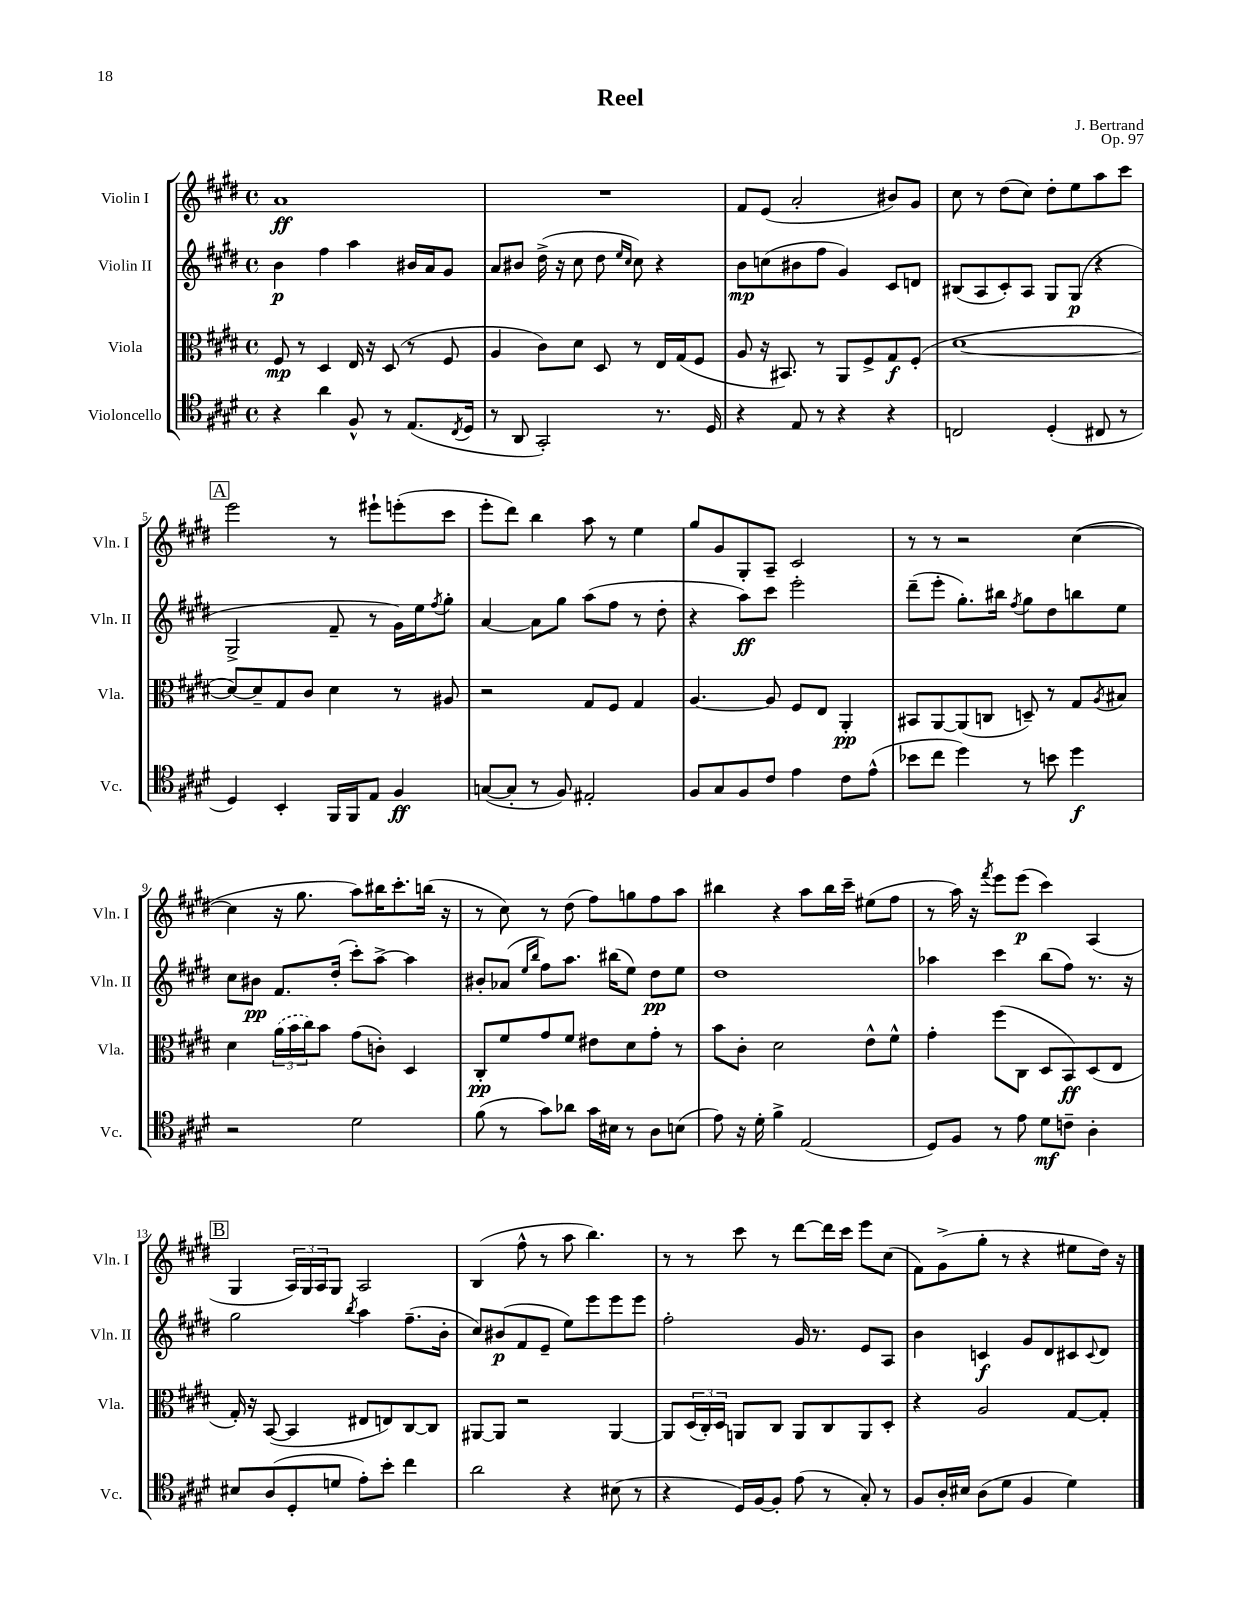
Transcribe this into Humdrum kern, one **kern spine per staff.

**kern	**kern	**kern	**kern
*staff4	*staff3	*staff2	*staff1
*clefC4	*clefC3	*clefG2	*clefG2
*k[f#c#g#d#]	*k[f#c#g#d#]	*k[f#c#g#d#]	*k[f#c#g#d#]
*M4/4	*M4/4	*M4/4	*M4/4
*met(c)	*met(c)	*met(c)	*met(c)
4r	8F#	4b	1a
.	8r	.	.
4a	4D#	4ff#	.
8F#^^	16E	4aa	.
.	16r	.	.
8r	(8D#	.	.
(8.E	8r	16b#	.
.	.	16a	.
.	8F#	8g#	.
8qC#	.	.	.
16D#	.	.	.
=	=	=	=
8r	4A	8a	1r
8AA	.	8b#	.
2GG#')	8c#)	(16dd#^	.
.	.	16r	.
.	8d#	8cc#	.
.	8D#	8dd#	.
.	.	16qqee	.
.	.	16qqcc#	.
.	8r	8cc#)	.
8.r	16E	4r	.
.	(16G#	.	.
.	8F#	.	.
16D#	.	.	.
=	=	=	=
4r	8A	8b	8f#
.	16r	(8cc	(8e
.	8.BB#)	.	.
8E	.	8b#	2a'
8r	8r	8ff#	.
4r	8AA	4g#)	.
.	8F#^	.	.
4r	8G#	8c#	8b#)
.	(8F#'	8d	8g#
=	=	=	=
2C	[1d#	(8B#	8cc#
.	.	8A	8r
.	.	8c#')	(8dd#
.	.	8A	8cc#)
(4D#'	.	8G#	8dd#'
.	.	(8G#	8ee
8C#	.	4r	8aa
8r	.	.	8ccc#
=	=	=	=
4D#)	8d#_)	2G#^	2eee
.	8d#~]	.	.
4BB'	8G#	.	.
.	8c#	.	.
16FF#	4d#	8f#~	8r
16FF#	.	.	.
8E	.	8r	8eee#`
4F#	8r	16g#)	(8eee'
.	.	16ee	.
.	.	8qff#	.
.	8A#	8gg#'	8ccc#
=	=	=	=
([8G	2r	[4a	8eee'
8G']	.	.	8ddd#)
8r	.	8a]	4bb
8F#)	.	8gg#	.
2E#'	8G#	(8aa	8aa
.	8F#	8ff#	8r
.	4G#	8r	4ee
.	.	8dd#'	.
=	=	=	=
8F#	[4.A	4r	8gg#
8G#	.	.	8g#
8F#	.	8aa)	8G#'
8c#	8A]	8ccc#	8A~
4e	8F#	2eee'	2c#
.	8E	.	.
8c#	4AA'	.	.
(8e^^	.	.	.
=	=	=	=
8b-	8BB#	(8ddd#~	8r
8cc#	[8AA	8eee'	8r
4dd#)	(8AA]	8.gg#')	2r
.	8C	.	.
.	.	16bb#	.
.	.	8qff#	.
8r	8D~)	8gg#	.
8b	8r	8dd#	.
4dd#	8G#	8bb	([4cc#
.	8qA	.	.
.	8B#	8ee	.
=	=	=	=
2r	4d#	8cc#	4cc#]
.	.	8b#	.
.	(24a	8.f#	16r
.	24b	.	.
.	.	.	8.gg#
.	24cc#)	.	.
.	8b	.	.
.	.	(16dd#'	.
2d#	(8g#	8ccc#')	8aa)
.	8c')	[8aa^	16bb#
.	.	.	8.ccc#'
.	4D#	4aa]	.
.	.	.	(16bb
.	.	.	16r
=	=	=	=
(8f#	8C#'	8b#'	8r
8r	8f#	(8a-	8cc#)
.	.	16qqee	.
.	.	16qqbb	.
8g#)	8g#	8ff#)	8r
8a-	8f#	8.aa	(8dd#
16g#	8e#	.	8ff#)
16B#	.	(16bb#	.
8r	8d#	8ee)	8gg
8A	8g#'	8dd#	8ff#
(8B	8r	8ee	8aa
=	=	=	=
8e)	8b	1dd#	4bb#
16r	8c#'	.	.
16d#'	.	.	.
4f#^	2d#	.	4r
(2E	.	.	8aa
.	.	.	16bb#
.	.	.	16ccc#~
.	8e^^	.	(8ee#
.	8f#^^	.	8ff#
=	=	=	=
8D#)	4g#'	4aa-	8r
8F#	.	.	16aa)
.	.	.	16r
.	.	.	8qfff#
8r	(8ff#	4ccc#	8eee
8e	8C#	.	(8eee
8d#	8D#	(8bb	4ccc#)
8c~	8BB)	8ff#)	.
4A'	(8D#	8.r	(4A
.	8E	.	.
.	.	16r	.
=	=	=	=
8B#	16G#')	2gg#	4G#
.	16r	.	.
(8A	([8BB	.	.
8D#'	4BB]	.	24A)
.	.	.	24G#
.	.	.	24A
8d	.	.	8G#
.	.	8qbb	.
8e')	8E#	4aa	2A
8b'	8E)	.	.
4cc#	[8C#	(8.ff#~	.
.	8C#]	.	.
.	.	16b'	.
=	=	=	=
2a	[8AA#	8cc#)	(4B
.	8AA#]	(8b#	.
.	2r	8f#	8ff#^^
.	.	8e~	8r
4r	.	8ee)	8aa
.	.	8eee	4.bb)
(8B#	[4AA#	8eee	.
8r	.	8eee	.
=	=	=	=
4r	8AA#]	2ff#'	8r
.	(24D#	.	8r
.	24C#')	.	.
.	24D#	.	.
16D#)	8AA	.	8ccc#
[16F#	.	.	.
8F#']	8C#	.	8r
(8e	8AA	16g#	[8ddd#
.	.	8.r	.
8r	8C#	.	16ddd#]
.	.	.	16ccc#
8G#')	8AA	8e	8eee
8r	8D#'	8A	(8cc#
=	=	=	=
8F#	4r	4b	8f#)
16A'	.	.	(8g#^
16B#	.	.	.
(8A	2A	4c	8gg#'
8d#	.	.	8r
4F#	.	8g#	4r
.	.	8d#	.
4d#)	[8G#	8c#	8ee#
.	.	8qqc#	.
.	8G#']	8d#	16dd#)
.	.	.	16r
==	==	==	==
*-	*-	*-	*-
